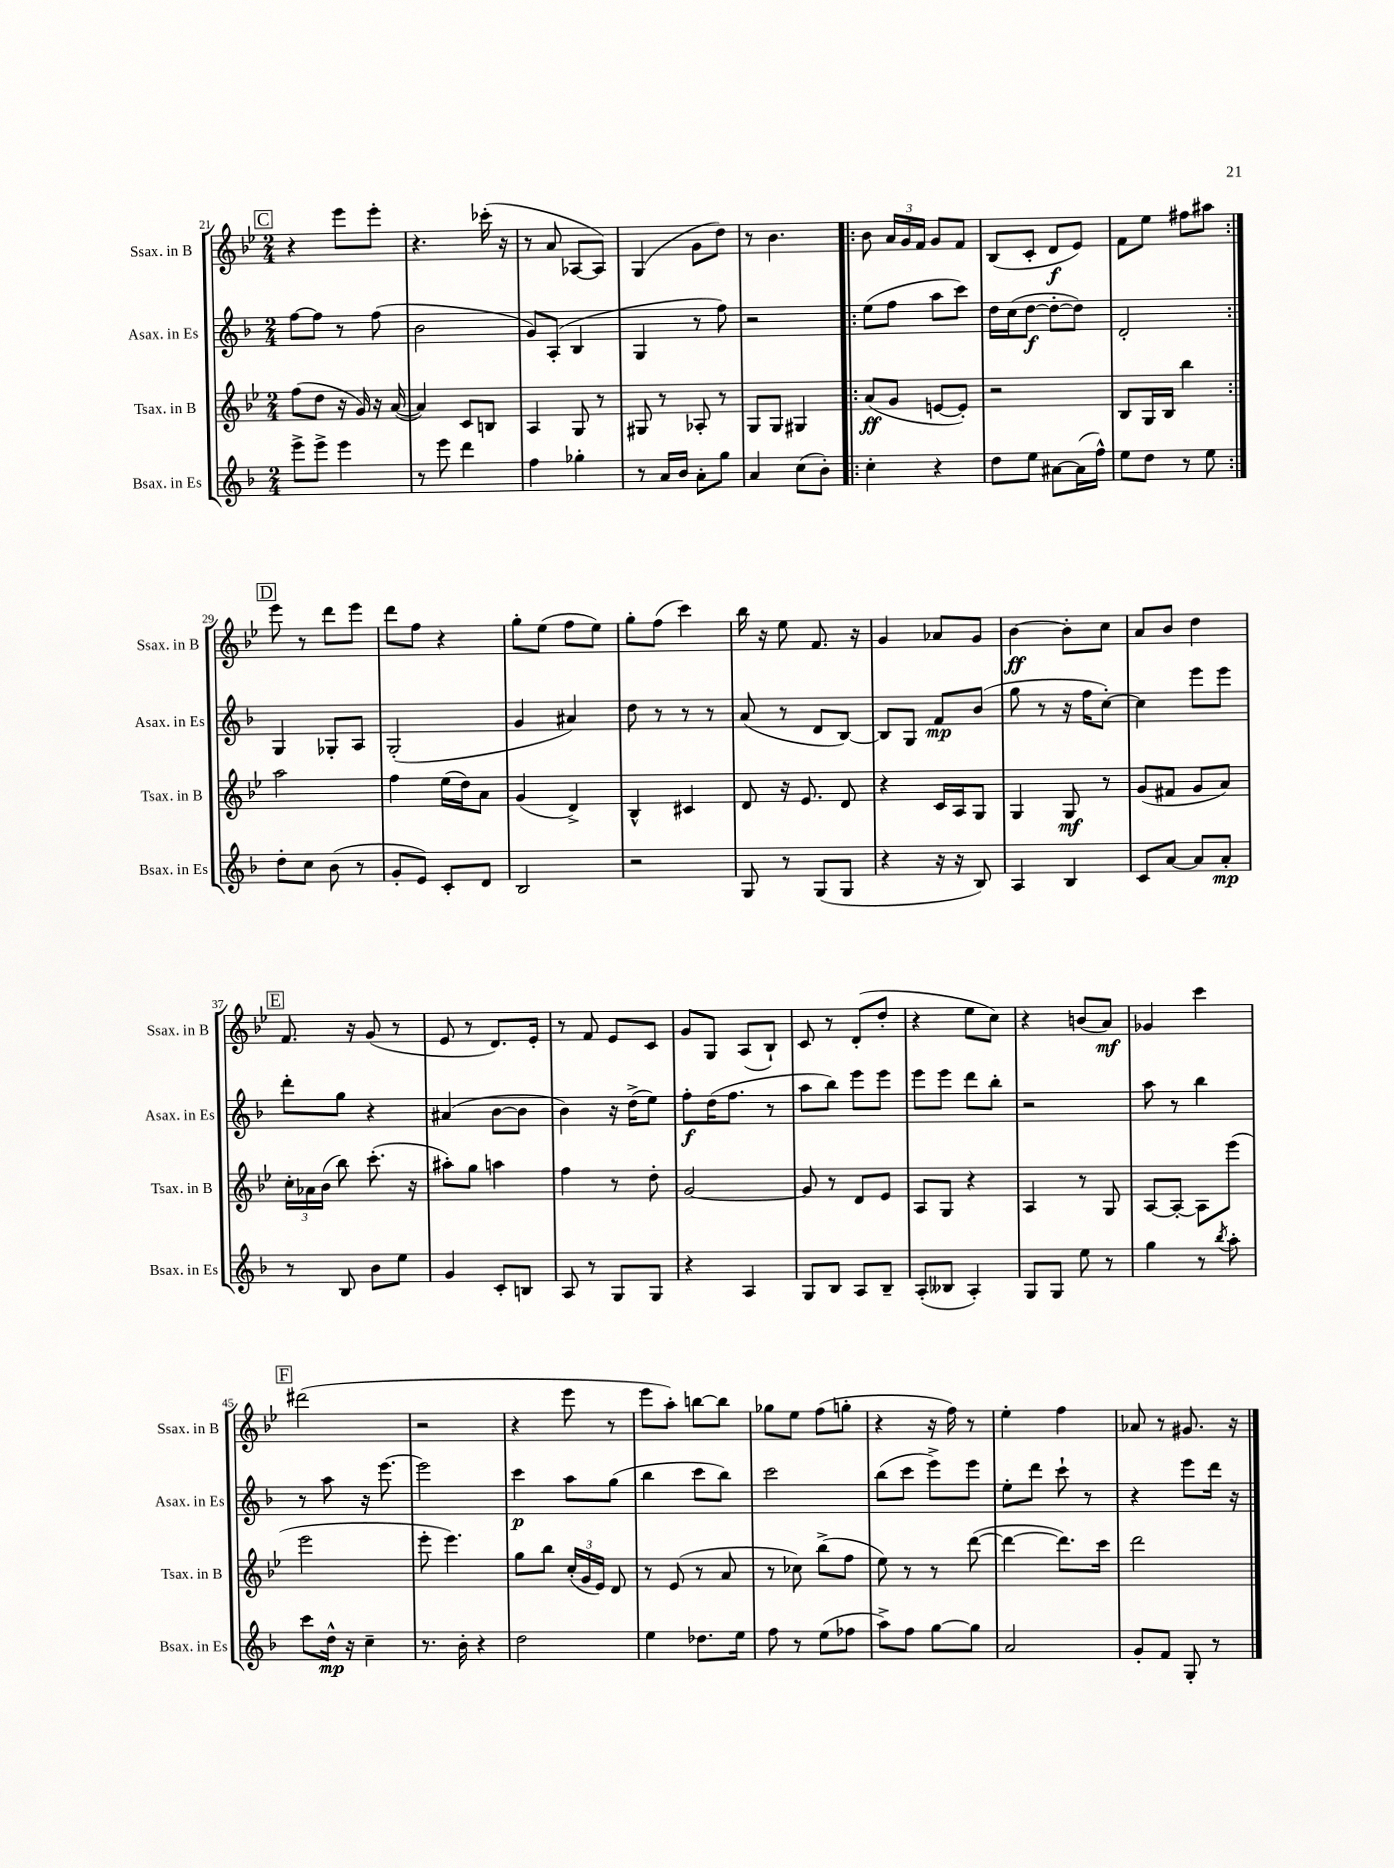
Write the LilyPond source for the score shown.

<<
\new StaffGroup <<
\new Staff = "s0" \with { instrumentName = "Ssax. in B" shortInstrumentName = "Ssax. in B" } {
    \clef treble \key bes \major \numericTimeSignature \time 2/4
    \autoBeamOff \mark \markup { \box "C" } r4 ees'''8[ ees'''8]-. |
    r4. ces'''16-.( r16 |
    r8 a'8 aes8[~ aes8]) |
    g4( g'8[ d''8]) |
    r8 bes'4. |
    \repeat volta 2 { bes'8 \tuplet 3/2 { a'16[ g'16 f'16] } g'8[ f'8] |
    bes8[( c'8]-. d'8[\f ees'8]) |
    f'8[ ees''8] fis''8[ ais''8] | }
    \mark \markup { \box "D" } ees'''8 r8 d'''8[ ees'''8] |
    d'''8[ f''8] r4 |
    g''8[-. ees''8]( f''8[ ees''8]) |
    g''8[-. f''8]( c'''4) |
    bes''16 r16 ees''8 f'8. r16 |
    g'4 aes'8[ g'8] |
    bes'4~\ff bes'8[-. c''8] |
    a'8[ bes'8] d''4 |
    \mark \markup { \box "E" } f'8. r16 g'8( r8 |
    ees'8 r8 d'8.[) ees'16]-. |
    r8 f'8 ees'8[ c'8] |
    g'8[ g8] a8[( bes8]-!) |
    c'8 r8 d'8[-.( d''8]-. |
    r4 ees''8[ c''8]) |
    r4 b'8[( a'8]\mf) |
    ges'4 c'''4 |
    \mark \markup { \box "F" } dis'''2( |
    r2 |
    r4 ees'''8 r8 |
    ees'''8[ a''8]-.) b''8[~ b''8] |
    ges''8[ ees''8] f''8[( g''8]-. |
    r4 r16 f''16) r8 |
    ees''4-. f''4 |
    aes'8 r8 gis'8. r16 \bar "|." |
}
\new Staff = "s1" \with { instrumentName = "Asax. in Es" shortInstrumentName = "Asax. in Es" } {
    \clef treble \key f \major \numericTimeSignature \time 2/4
    \autoBeamOff \mark \markup { \box "C" } f''8[~ f''8] r8 f''8( |
    bes'2 |
    g'8[) a8]-.( bes4 |
    g4 r8 f''8) |
    r2 |
    \repeat volta 2 { e''8[( f''8] a''8[ c'''8]) |
    d''16[ c''16( d''8]~\f d''8[~-. d''8]) |
    d'2-. | }
    \mark \markup { \box "D" } g4 ges8[-. a8] |
    g2-.( |
    g'4 ais'4) |
    d''8 r8 r8 r8 |
    a'8( r8 d'8[ bes8]~) |
    bes8[ g8] f'8[\mp bes'8]( |
    g''8 r8 r16 f''16[ c''8]~-.) |
    c''4 e'''8[ e'''8] |
    \mark \markup { \box "E" } d'''8[-. g''8] r4 |
    ais'4( bes'8[~ bes'8] |
    bes'4) r16 d''16[->( e''8]) |
    f''8[-.\f d''16( f''8.] r8 |
    a''8[ bes''8]) e'''8[ e'''8] |
    e'''8[ e'''8] d'''8[ bes''8]-. |
    r2 |
    a''8 r8 bes''4 |
    \mark \markup { \box "F" } r8 a''8 r16 e'''8.~ |
    e'''2 |
    c'''4\p a''8[ g''8]( |
    bes''4 c'''8[ bes''8]) |
    c'''2 |
    bes''8[( c'''8] e'''8[->) e'''8] |
    e''8[-. d'''8] c'''8-! r8 |
    r4 e'''8[ d'''16] r16 \bar "|." |
}
\new Staff = "s2" \with { instrumentName = "Tsax. in B" shortInstrumentName = "Tsax. in B" } {
    \clef treble \key bes \major \numericTimeSignature \time 2/4
    \autoBeamOff \mark \markup { \box "C" } f''8[( d''8] r16 g'16) r16 a'16~( |
    a'4) c'8[ b8] |
    a4 g8 r8 |
    gis8 r8 aes8-. r8 |
    g8[ g8] gis4 |
    \repeat volta 2 { a'8[\ff( g'8] e'8[~ e'8]-.) |
    r2 |
    bes8[ g16 bes16] bes''4 | }
    \mark \markup { \box "D" } a''2 |
    f''4 ees''16[( d''16) a'8] |
    g'4( d'4->) |
    bes4-^ cis'4 |
    d'8 r16 ees'8. d'8 |
    r4 c'16[ a16 g8] |
    g4 g8\mf r8 |
    g'8[( fis'8] g'8[ a'8]) |
    \mark \markup { \box "E" } \tuplet 3/2 { c''16[-. aes'16 bes'16]( } bes''8) c'''8.-.( r16 |
    ais''8[-.) g''8] a''4 |
    f''4 r8 d''8-. |
    g'2~ |
    g'8 r8 d'8[ ees'8] |
    a8[ g8] r4 |
    a4 r8 g8 |
    a8[~ a8]~-. a8[ ees'''8]( |
    \mark \markup { \box "F" } ees'''2 |
    ees'''8-. ees'''4.) |
    g''8[ bes''8] \tuplet 3/2 { c''16[-.( g'16 ees'16]) } d'8 |
    r8 ees'8( r8 a'8 |
    r8 ces''8) bes''8[->( f''8] |
    ees''8) r8 r8 d'''8~( |
    d'''4~ d'''8.[) c'''16] |
    d'''2 \bar "|." |
}
\new Staff = "s3" \with { instrumentName = "Bsax. in Es" shortInstrumentName = "Bsax. in Es" } {
    \clef treble \key f \major \numericTimeSignature \time 2/4
    \autoBeamOff \mark \markup { \box "C" } e'''8[-> e'''8]-> e'''4 |
    r8 e'''8 d'''4 |
    f''4 ges''4-. |
    r8 a'16[ bes'16] a'8[-. g''8] |
    a'4 c''8[( bes'8]-.) |
    \repeat volta 2 { c''4-. r4 |
    d''8[ e''8] ais'8[~ ais'16( f''16]-^) |
    e''8[ d''8] r8 e''8 | }
    \mark \markup { \box "D" } d''8[-. c''8] bes'8( r8 |
    g'8[-. e'8]) c'8[-. d'8] |
    bes2 |
    r2 |
    g8 r8 g8[( g8] |
    r4 r16 r16 bes8) |
    a4 bes4 |
    c'8[ a'8]~ a'8[ a'8]-.\mp |
    \mark \markup { \box "E" } r8 bes8 bes'8[ e''8] |
    g'4 c'8[-. b8] |
    a8 r8 g8[ g8] |
    r4 a4 |
    g8[ bes8] a8[ bes8]-- |
    a8[-.( beses8] a4-.) |
    g8[ g8] e''8 r8 |
    g''4 r8 \acciaccatura { bes''8 } a''8-. |
    \mark \markup { \box "F" } c'''8[ d''16]-^\mp r16 c''4-- |
    r8. bes'16-. r4 |
    d''2 |
    e''4 des''8.[ e''16] |
    f''8 r8 e''8[( fes''8] |
    a''8[->) f''8] g''8[~ g''8] |
    a'2 |
    g'8[-. f'8] g8-. r8 \bar "|." |
}
>>
>>
\layout { \context { \Score currentBarNumber = #21 } }
